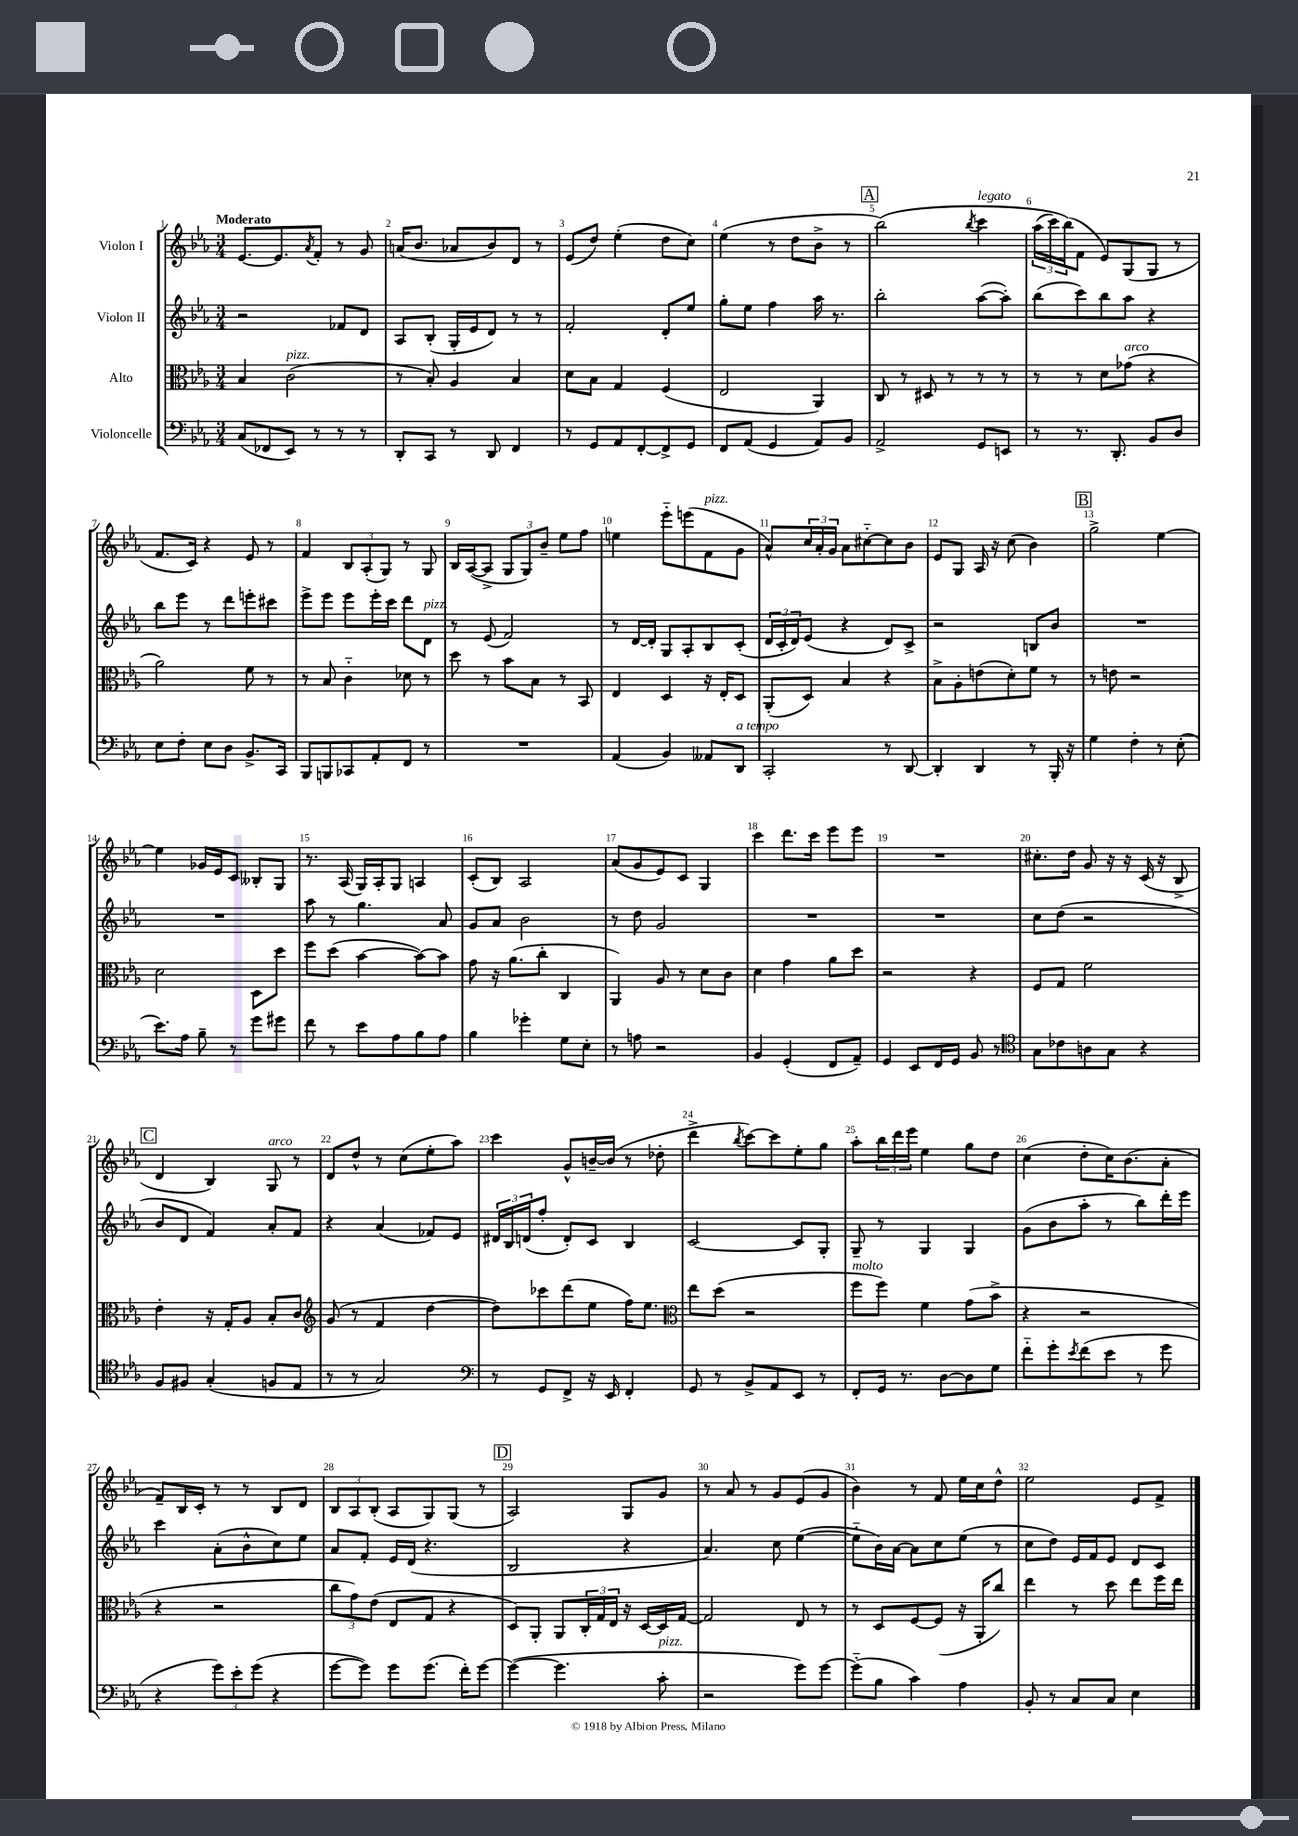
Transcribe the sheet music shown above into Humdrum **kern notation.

**kern	**kern	**kern	**kern
*part4	*part3	*part2	*part1
*staff4	*staff3	*staff2	*staff1
*I"Violoncelle	*I"Alto	*I"Violon II	*I"Violon I
*clefF4	*clefC3	*clefG2	*clefG2
*k[b-e-a-]	*k[b-e-a-]	*k[b-e-a-]	*k[b-e-a-]
*M3/4	*M3/4	*M3/4	*M3/4
=1	=1	=1	=1
!	!	!	!LO:TX:a:B:t=Moderato
(8C/L	4B-/	2r	[8.e-/L
8FF-X/	.	.	.
.	.	.	8.e-/]
!	!LO:TX:a:i:t=pizz.	!	!
8EE-/J)	(2c\	.	.
.	.	.	8qa-/
8r	.	.	8f'/J
8r	.	8f-X/L	8r
8r	.	8d/J	8g/
=2	=2	=2	=2
8DD'/L	8r	8A-/L	(16an/KL
.	.	.	8.b-/J
8CC/J	8B-'/)	(8B-'/J	.
8r	4A-/	16G'/LL	8a-X/L
.	.	16e-/J	.
8DD/	.	8d/J)	8b-/)
4FF/	4B-/	8r	8d/J
.	.	8r	8r
=3	=3	=3	=3
8r	8d\L	2f'/	(8e-/L
8GG/L	8B-\J	.	8dd/J)
8AA-/	4G/	.	(4ee-'\
[8FF'/	.	.	.
8FF^/]	(4F/	8d'/L	8dd\L
8GG/J	.	8ee-/J	8cc\J)
=4	=4	=4	=4
8FF/L	2E-/	8gg'\L	(4ee-\
(8AA-/J	.	8ee-\J	.
4GG/	.	4ff\	8r
.	.	.	8dd\L
8AA-/L)	4AA-/)	16aa-\	8b-^\J
.	.	8.r	.
8BB-/J	.	.	8r
!!LO:REH:place=s1:t=A
=5	=5	=5	=5
2AA-^/	8C/	2bb-'\	(2bb-\)
.	8r	.	.
.	8D#X/	.	.
.	8r	.	.
.	.	.	8qbb-/
!	!	!	!LO:TX:a:i:t=legato
8GG/L	8r	([8aa-\L	4ccc\
8EEn/J	8r	8aa-'\J])	.
=6	=6	=6	=6
8r	8r	(8bb-\L	(24aa-\LL
.	.	.	24ccc\)
.	.	.	(24bb-\J)
8.r	8r	8ccc\)	8f\J
.	8d\L	8bb-\	8e-/L)
8.DD'/	.	.	.
!	!LO:TX:a:i:t=arco	!	!
.	(8g-X\J	8aa-\J	(8G/
8BB-/L	4r	4r	8G/J
8D/J	.	.	8r
!!LO:LB:g=z
=7	=7	=7	=7
8E-\L	2a-\)	8bb-\L	8.f/L
8F'\J	.	8eee-\J	.
.	.	.	16c/Jk)
8E-\L	.	8r	4r
8D\J	.	8ddd\L	.
8.BB-^/L	8f\	8eeen'\	8e-/
.	8r	8ccc#X\J	8r
16CC/Jk	.	.	.
=8	=8	=8	=8
8BBB-/L	8r	8eee-^\L	4f/
8BBBn/	8B-/	8eee-\J	.
8CC-X/	4c\	8eee-\L	12B-/L
.	.	.	(12A-'/
8AA-'/	.	16eee-'\L	.
.	.	.	12G/J)
.	.	16ccc\JJ	.
8FF/J	8d-X\	8ddd\L	8r
!	!	!LO:TX:a:i:t=pizz.	!
8r	8r	8d\J	8G/
=9	=9	=9	=9
2.r	8dd\	8r	16B-/LL
.	.	.	([16A-/J
.	8r	(8e-/	8A-^/J]
.	8b-\L	2f/)	12G/L
.	.	.	12G/)
.	8B-\J	.	.
.	.	.	12b-~/J
.	8r	.	8ee-\L
.	8BB-/	.	8ff\J
=10	=10	=10	=10
(4AA-/	4E-/	8r	4een\
.	.	[16d/LL	.
.	.	16d'/JJ]	.
4BB-/)	4D/	8G/L	8eee-\L
.	.	8A-'/	(8eeen\
!	!	!	!LO:TX:a:i:t=pizz.
8AA--X/L	16r	8B-/	8f\
.	16E-'/KL	.	.
!LO:TX:a:i:t=a tempo	!	!	!
8DD/J	8D/J	(8c'/J	8g\J
=11	=11	=11	=11
2CC'/	(8AA-'/L	24d/LL	8a-^^/L)
.	.	24c'/	.
.	.	24d/J)	.
.	8D/J)	(8e-/J	24cc/L
.	.	.	24a-'/
.	.	.	24g/JJ
.	4B-/	4r	8a-\L
.	.	.	[8cc#X\
8r	4r	8d/L)	8cc#\]
[8DD/	.	8c^/J	8b-\J
=12	=12	=12	=12
4DD'/]	8B-^\L	2r	8e-/L
.	8A-'\	.	8G/J
4DD/	(8en\	.	16A-/
.	.	.	16r
.	8d'\)	.	(8cc\
8r	8f\J	8Bn/L	4b-\)
16BBB-'/	8r	8b-/J	.
16r	.	.	.
!!LO:REH:place=s1:t=B
=13	=13	=13	=13
4G\	8r	2.r	2gg^\
.	8en\	.	.
4F'\	2r	.	.
8r	.	.	[4ee-\
(8E-'\	.	.	.
!!LO:LB:g=z
=14	=14	=14	=14
8.e-\L)	2d\	2.r	4ee-\]
16A-\Jk	.	.	.
8B-~\	.	.	16g-X/LL
.	.	.	16e-/J
8r	.	.	8c/J
8g\L	8D\L	.	8B--X'/L
8g#X\J	8dd\J	.	8G/J
=15	=15	=15	=15
8f\	8ff\L	8aa-\	8.r
8r	(8dd\J	8r	.
.	.	.	(16A-/
8e-\L	[4b-\	4.gg\	16G/LL)
.	.	.	16A-'/J
8A-\	.	.	8G/J
8B-\	8b-\L_)	.	4An/
8A-\J	8b-\J]	8a-/	.
=16	=16	=16	=16
4B-\	8g\	8g/L	(8c'/L
.	16r	8a-/J	8B-/J)
.	(8.a-\L	.	.
4g-X'\	.	2b-\	2A-/
.	8cc'\J	.	.
8G\L	4C/	.	.
8E-'\J	.	.	.
=17	=17	=17	=17
8r	4AA-/)	8r	(8a-/L
8An\	.	8dd\	8g/
2r	8A-/	2g/	8e-/)
.	8r	.	8c/J
.	8d\L	.	4G/
.	8c\J	.	.
=18	=18	=18	=18
4BB-/	4d\	2.r	4ccc\
(4GG'/	4g\	.	8.ddd\L
.	.	.	16ccc\Jk
8FF/L	8a-\L	.	8eee-\L
8AA-~/J)	8dd\J	.	8eee-\J
=19	=19	=19	=19
4GG/	2r	2.r	2.r
8EE-/L	.	.	.
16FF/L	.	.	.
16GG/JJ	.	.	.
8BB-/	4r	.	.
8r	.	.	.
=20	=20	=20	=20
*clefC4	*	*	*
8G\L	8F/L	8cc\L	8.cc#X'\L
8c-X\	8G/J	(8dd\J	.
.	.	.	16dd\Jk
8An\	2f\	2r	8g/
8G\J	.	.	16r
.	.	.	16r
4r	.	.	(16c/
.	.	.	16r
.	.	.	8B-^/
!!LO:LB:g=z
!!LO:REH:place=s1:t=C
=21	=21	=21	=21
8F/L	4e-'\	8b-/L	4d/
8F#X/J	.	8d/J	.
(4G'/	16r	4f/)	4B-/)
.	16G'/KL	.	.
.	8A-/J	.	.
!	!	!	!LO:TX:a:i:t=arco
8Fn/L	8B-'/L	8a-'/L	8G/
8E-/J	8c/J	8f/J	8r
=22	=22	=22	=22
*	*clefG2	*	*
8r	(8g/	4r	8d/L
8r	8r	.	8dd^^/J
2G/)	4f/	(4a-/	8r
.	.	.	(8cc\L
.	[4dd\	8f-X/L)	8ee-'\
.	.	8e-/J	8aa-\J)
=23	=23	=23	=23
*clefF4	*	*	*
8r	8dd\L])	24d#X/LL	4ccc\
.	.	24B-/	.
.	.	(24dn/J	.
8GG/L	8ccc-X\	8ff'/J	.
8FF^/J	(8ddd\	8d'/L)	8g^^/L
16r	8ee-\J	8c/J	[16bn~/L
16EE-/	.	.	(16b/JJ]
4FF'/	16ff\KL)	4B-/	8r
.	8.ee-\J	.	.
.	.	.	8dd-X'\
=24	=24	=24	=24
*	*clefC3	*	*
8GG/	8ee-\L	[2c/	4ddd^\
8r	(8dd\J	.	.
.	.	.	8qbb-/
8BB-^/L	2r	.	[8ccc\L)
8AA-/	.	.	8ccc\]
8EE-/J	.	8c/L]	8ee-'\
8r	.	8G'/J	8gg\J
=25	=25	=25	=25
!	!LO:TX:a:i:t=molto	!	!
8FF'/L	8ff\L	8G~/	8aa-'\L
16GG/Jk	8ff\J)	8r	24bb-\L
.	.	.	24ddd\
8.r	.	.	.
.	.	.	24eee-\JJ
.	4f\	4G/	4ee-\
[8D\L	.	.	.
8D\]	(8g\L	4G/	8gg\L
8G\J	8b-^\J	.	8dd\J
=26	=26	=26	=26
8f\L	4r	(8g\L	(4cc\
8g'\	.	8b-\	.
8qe-/	.	.	.
(8f\	2r	8aa-'\J	8dd'\L
8e-\J	.	8r	16cc\K)
.	.	.	(8.b-\
8r	.	8bb-\L)	.
8g\	.	16ddd'\L	8a-'\J
.	.	16eee-\JJ	.
!!LO:LB:g=z
=27	=27	=27	=27
4r	4r	4ccc\	8f~/L)
.	.	.	16B-/L
.	.	.	16c'/JJ
12g\L)	2r	(8a-'\L	8r
12e-'\	.	.	.
.	.	8b-^^\	8r
(12g\J	.	.	.
4r	.	8cc\)	8B-/L
.	.	8ee-\J	8d/J
=28	=28	=28	=28
[8g\L	12cc\L	8a-/L	12B-/L
.	12g\)	.	12A-/
8g\J])	.	8f'/J	.
.	(12e-\J	.	(12B-'/J
8g\L	8E-/L	16e-/LL	8A-/L
.	.	(16d/JJ	.
(8.g\J	8G/J	4.r	8G/)
.	4r	.	(8G/J
16f'\KL)	.	.	.
[8g\J	.	.	8r
!!LO:REH:place=s1:t=D
=29	=29	=29	=29
(4g\_	8D/L)	2B-/	2A-/)
.	8AA-'/J	.	.
4.g\]	8AA-/L	.	.
.	24C'/L	.	.
.	24G/	.	.
.	24E-/JJ	.	.
.	16r	4r	8G/L
.	[16D/LL	.	.
!LO:TX:a:i:t=pizz.	!	!	!
8c'\	16D/]	.	8g/J
.	[16G/JJ	.	.
=30	=30	=30	=30
2r	2G/]	4.a-/)	8r
.	.	.	8a-/
.	.	.	8r
.	.	8cc\	8g/L
8g\L)	8E-/	([4ee-\	(8e-/
[8g\J	8r	.	8g/J
=31	=31	=31	=31
(8g\L]	8r	8ee-\L]	4b-\)
8B-\J	8D/L	16b-\L)	.
.	.	[16a-\JJ	.
4c\)	[8F/	8a-\L]	8r
.	(8F/J]	8cc\	8f/
4A-\	16r	(8ee-\J	16ee-\LL
.	16AA-'/KL	.	16cc\J
.	8cc/J)	8r	8dd^^\J
=32	=32	=32	=32
8BB-'/	4ee-\	8cc\L	2ee-\
8r	.	8dd\J)	.
8C/L	8r	16e-/LL	.
.	.	16f/J	.
8C/J	8dd\	8e-/J	.
4E-\	8ee-\L	8d/L	8e-/L
.	16ff\L	8c/J	8f^/J
.	16ee-\JJ	.	.
==	==	==	==
*-	*-	*-	*-
